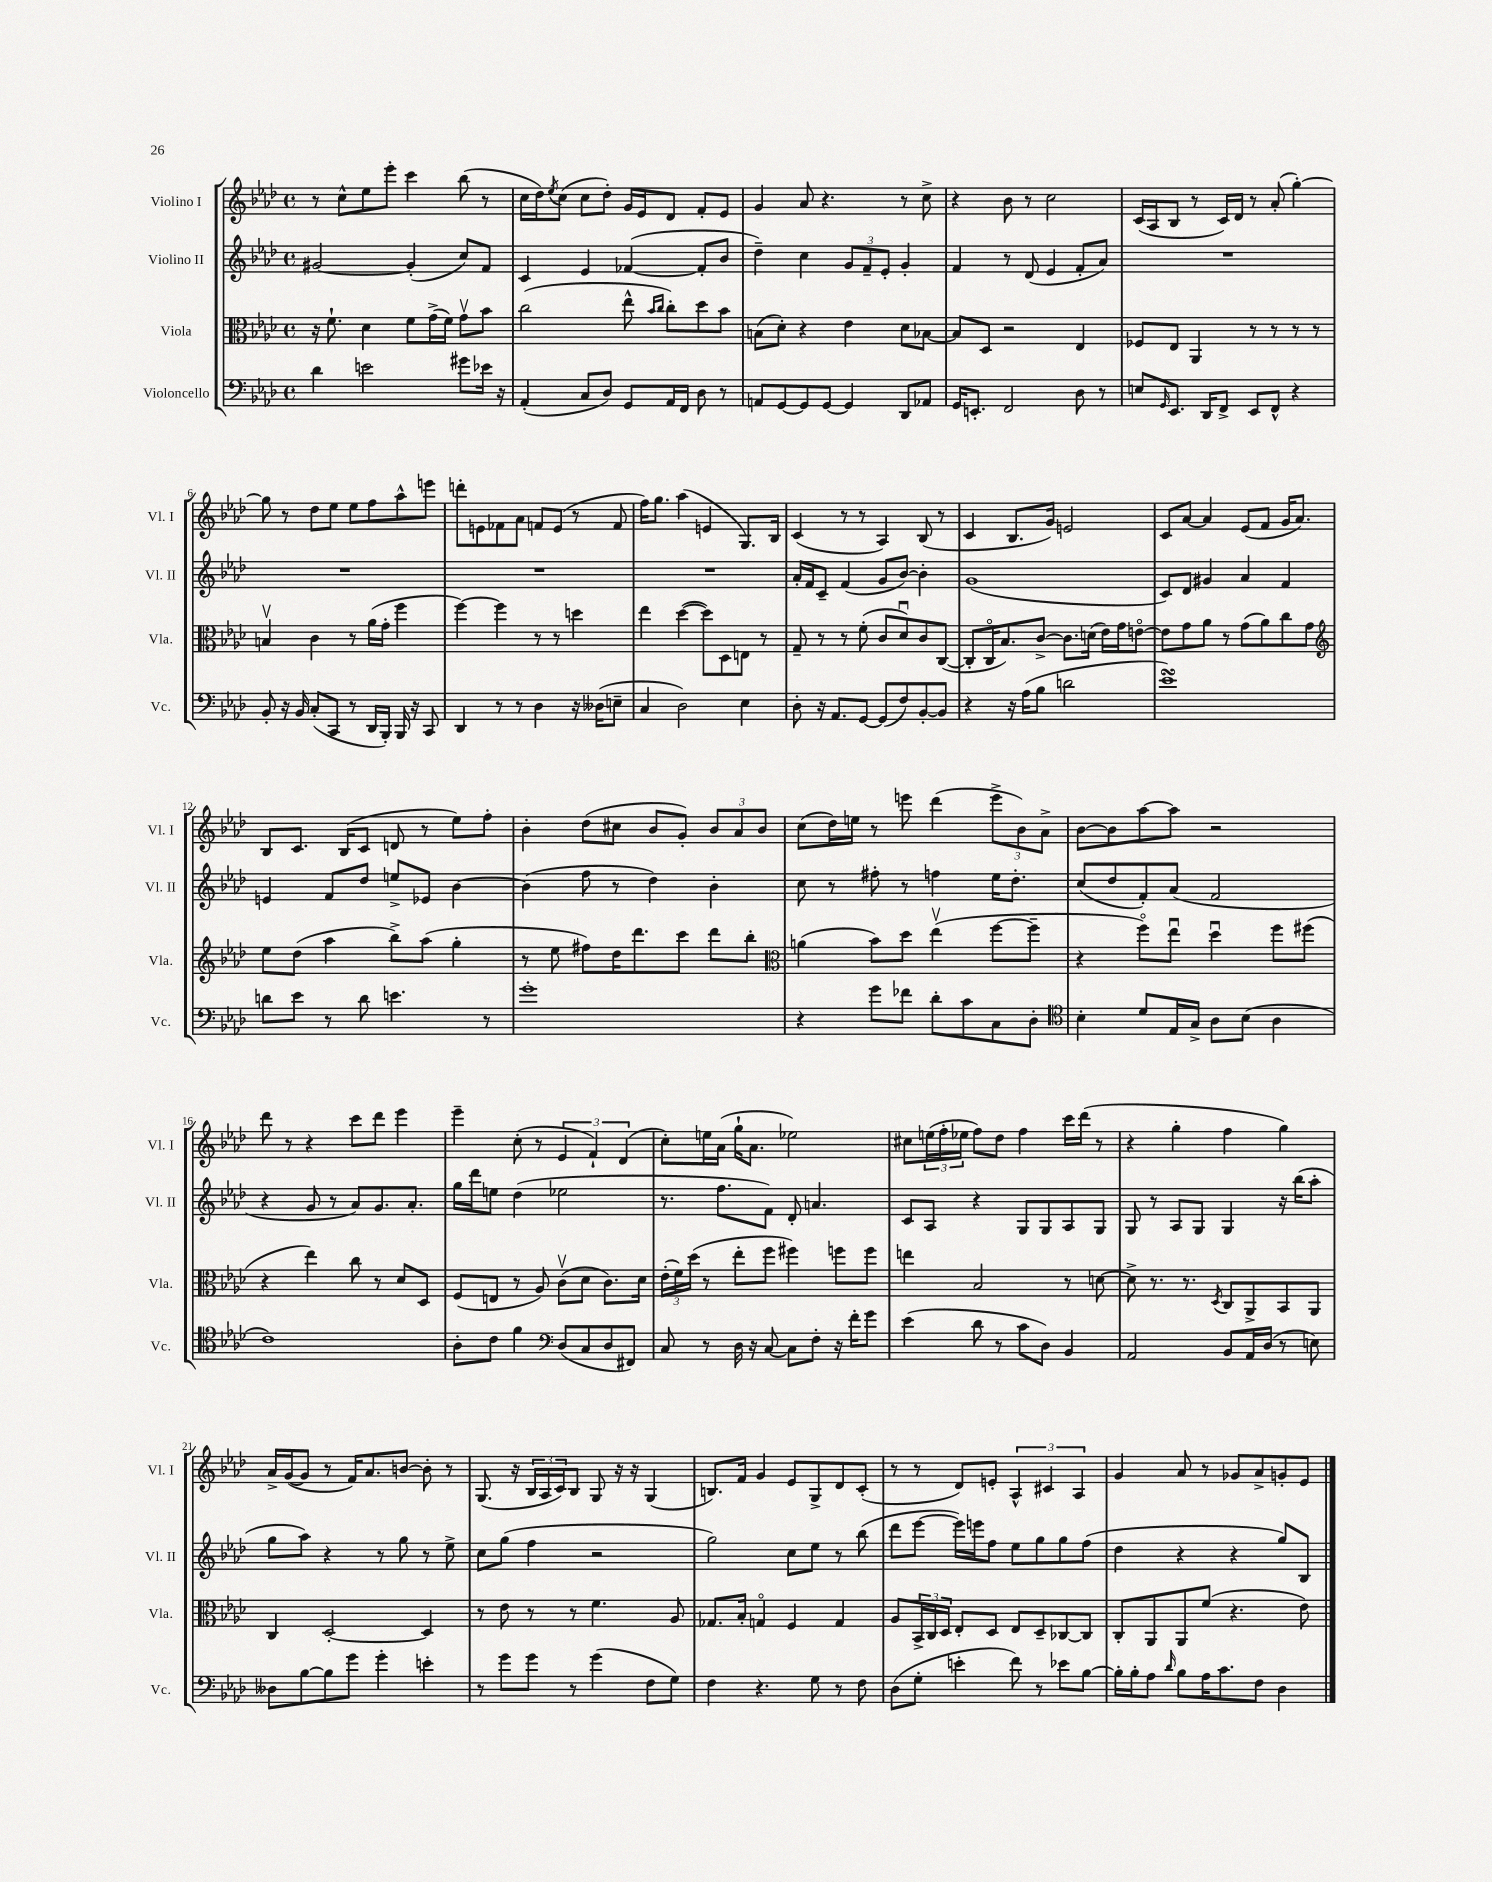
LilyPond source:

<<
\new StaffGroup <<
\new Staff = "s0" \with { instrumentName = "Violino I" shortInstrumentName = "Vl. I" } {
    \clef treble \key aes \major \defaultTimeSignature \time 4/4
    r8 c''8-^ ees''8 ees'''8-. c'''4 bes''8( r8 |
    c''16 des''16) \acciaccatura { ees''8 } c''8( c''8 des''8-.) g'16 ees'16 des'8 f'8-. ees'8 |
    g'4 aes'8 r4. r8 c''8-> |
    r4 bes'8 r8 c''2 |
    c'16( aes16 bes8 r8 c'16) des'16 r8 aes'8-.( g''4~-.) |
    g''8 r8 des''8 ees''8 ees''8 f''8 aes''8-^ e'''8 |
    d'''8-. e'8 fes'8 aes'8 f'8 e'8( r8 f'8 |
    f''16) g''8. aes''4( e'4 g8.) bes16 |
    c'4( r8 r8 aes4) bes8( r8 |
    c'4 bes8. g'16) e'2 |
    c'8 aes'8~ aes'4 ees'8( f'8 g'16 aes'8.) |
    bes8 c'8. bes16( c'8 d'8 r8 ees''8) f''8-. |
    bes'4-. des''8( cis''8 bes'8 g'8-.) \tuplet 3/2 { bes'8 aes'8 bes'8 } |
    c''8( des''16) e''16 r8 e'''8 des'''4( \tuplet 3/2 { e'''8-> bes'8) aes'8-> } |
    bes'8~ bes'8 aes''8~ aes''8 r2 |
    des'''8 r8 r4 c'''8 des'''8 ees'''4 |
    ees'''4-- c''8-.( r8 \tuplet 3/2 { ees'4 f'4-!) des'4( } |
    c''8-.) e''16 aes'16( g''16-! aes'8. ees''2) |
    cis''8 \tuplet 3/2 { e''16( f''16-. ees''16 } f''8) des''8 f''4 c'''16 des'''16( r8 |
    r4 g''4-. f''4 g''4) |
    aes'16-> g'16~( g'8 r8 f'16) aes'8. b'8~ b'8-. r8 |
    g8.( r16 \tuplet 3/2 { bes16 aes16 c'16) } bes8 g8 r16 r16 g4( |
    b8.) f'16 g'4 ees'8 g8-> des'8 c'8-.( |
    r8 r8 des'8) e'8-. \tuplet 3/2 { aes4-^ cis'4 aes4 } |
    g'4 aes'8 r8 ges'8 aes'8-> g'8-. ees'8 \bar "|." |
}
\new Staff = "s1" \with { instrumentName = "Violino II" shortInstrumentName = "Vl. II" } {
    \clef treble \key aes \major \defaultTimeSignature \time 4/4
    gis'2~ gis'4-.( c''8) f'8 |
    c'4 ees'4 fes'4~( fes'8-. bes'8 |
    des''4--) c''4 \tuplet 3/2 { g'8 f'8-- ees'8-. } g'4-. |
    f'4 r8 des'8( ees'4 f'8-. aes'8) |
    R1 |
    R1 |
    R1 |
    R1 |
    aes'16-. f'16 c'8-- f'4( g'8 bes'8~) bes'4-. |
    g'1( |
    c'8) des'8 gis'4 aes'4 f'4 |
    e'4 f'8 des''8 e''8-> ees'8 bes'4~ |
    bes'4( f''8 r8 des''4) bes'4-. |
    c''8 r8 fis''8-. r8 f''4 ees''16 des''8.-. |
    c''8( des''8 f'8-.) aes'8( f'2 |
    r4 g'8 r8 aes'8) g'8. aes'8.-. |
    g''16 des'''16 e''8 des''4( ees''2 |
    r8. f''8. f'8) des'8-. a'4. |
    c'8 aes8 r4 g8 g8 aes8 g8 |
    g8 r8 aes8 g8 g4 r16 bes''16( aes''8-. |
    g''8 aes''8) r4 r8 g''8 r8 ees''8-> |
    c''8 g''8( f''4 r2 |
    g''2) c''8 ees''8 r8 bes''8( |
    des'''8 ees'''8~ ees'''16) e'''16 f''8 ees''8 g''8 g''8 f''8( |
    des''4 r4 r4 g''8) bes8 \bar "|." |
}
\new Staff = "s2" \with { instrumentName = "Viola" shortInstrumentName = "Vla." } {
    \clef alto \key aes \major \defaultTimeSignature \time 4/4
    r16 f'8.-! des'4 f'8 g'16->( f'16) g'8\upbow bes'8 |
    c''2( ees''8-^ \grace { bes'16 c''16 } c''8-.) des''8 bes'8 |
    b8( des'8-.) r4 ees'4 des'8 bes8~ |
    bes8 des8 r2 ees4 |
    fes8 ees8 aes,4 r8 r8 r8 r8 |
    b4\upbow c'4 r8 aes'16( g'16-. f''4 |
    f''4~) f''4 r8 r8 d''4 |
    ees''4 des''4~( des''8) des8 e8 r8 |
    g8-- r8 r8 f'8-.( c'8 des'8\downbow) c'8 c8~( |
    c8-. c16\flageolet bes8.) c'8~-> c'8. d'16( ees'16) g'16 e'8~\flageolet |
    e'8 g'8 aes'8 r8 g'8( aes'8) c''8 g'8 |
    \clef treble ees''8 des''8( aes''4 bes''8->) aes''8( g''4-. |
    r8 ees''8 fis''8) des''16 des'''8. c'''8 des'''8 bes''8-. |
    \clef alto a'4( bes'8) des''8 ees''4\upbow( f''8~ f''8-- |
    r4 f''8\flageolet) ees''8\downbow des''4\downbow f''8 fis''8( |
    r4 ees''4) c''8 r8 des'8 des8 |
    f8( e8 r8 aes8) c'8\upbow( des'8 c'8.) des'16 |
    \tuplet 3/2 { ees'16-.( f'16) des''16( } r8 ees''8-. f''8 fis''4) f''8 f''8 |
    e''4 bes2 r8 d'8~ |
    d'8-> r8. r8. \acciaccatura { des8 } c8 aes,8-> bes,8 aes,8 |
    c4 des2~-. des4 |
    r8 ees'8 r8 r8 f'4. aes8 |
    ges8. bes16-. g4\flageolet f4 g4 |
    aes8 \tuplet 3/2 { bes,16-> c16 des16 } ees8-. des8 ees8 des8-- ces8~ ces8 |
    c8-. aes,8 aes,8 f'8( r4. ees'8) \bar "|." |
}
\new Staff = "s3" \with { instrumentName = "Violoncello" shortInstrumentName = "Vc." } {
    \clef bass \key aes \major \defaultTimeSignature \time 4/4
    des'4 e'2 gis'8 ees'16 r16 |
    aes,4-.( c8 des8) g,8 aes,16 f,16 des8 r8 |
    a,8 g,8~ g,8 g,8~ g,4 des,8 aes,8 |
    g,16 e,8.-. f,2 des8 r8 |
    e8 \grace { g,16 } ees,8. des,16 f,8-> ees,8 f,8-^ r4 |
    bes,8-. r16 bes,16 c8-.( c,8 r8 des,16 bes,,16-.) bes,,16 r16 c,8 |
    des,4 r8 r8 des4 r16 deses16( e8-- |
    c4 des2) ees4 |
    des8-. r16 aes,8. g,8~ g,8( f8) bes,8~-. bes,8 |
    r4 r16 aes16( bes8 d'2 |
    ees'1\turn) |
    d'8 ees'8 r8 d'8 e'4. r8 |
    g'1-. |
    r4 g'8 fes'8 des'8-. c'8 c8 des8-. |
    \clef tenor bes4-. des'8 ees16 g16-> aes8 bes8( aes4 |
    c'1) |
    aes8-. c'8 f'4 \clef bass des8( c8 des8 fis,8) |
    c8 r8 des16 r16 c8~ c8 f8-. r16 f'16-. g'8 |
    ees'4( des'8 r8 c'8 des8) bes,4 |
    aes,2 bes,8 aes,16 des16( r8 e8) |
    deses8 bes8~ bes8 g'8 g'4-. e'4-. |
    r8 g'8 g'8 r8 g'4( f8 g8) |
    f4 r4. g8 r8 f8 |
    des8( g8-. e'4-. f'8) r8 ees'8 bes8~ |
    bes16-. bes16-. aes8 \grace { des'16 } bes8 aes16 c'8. f8 des4 \bar "|." |
}
>>
>>
